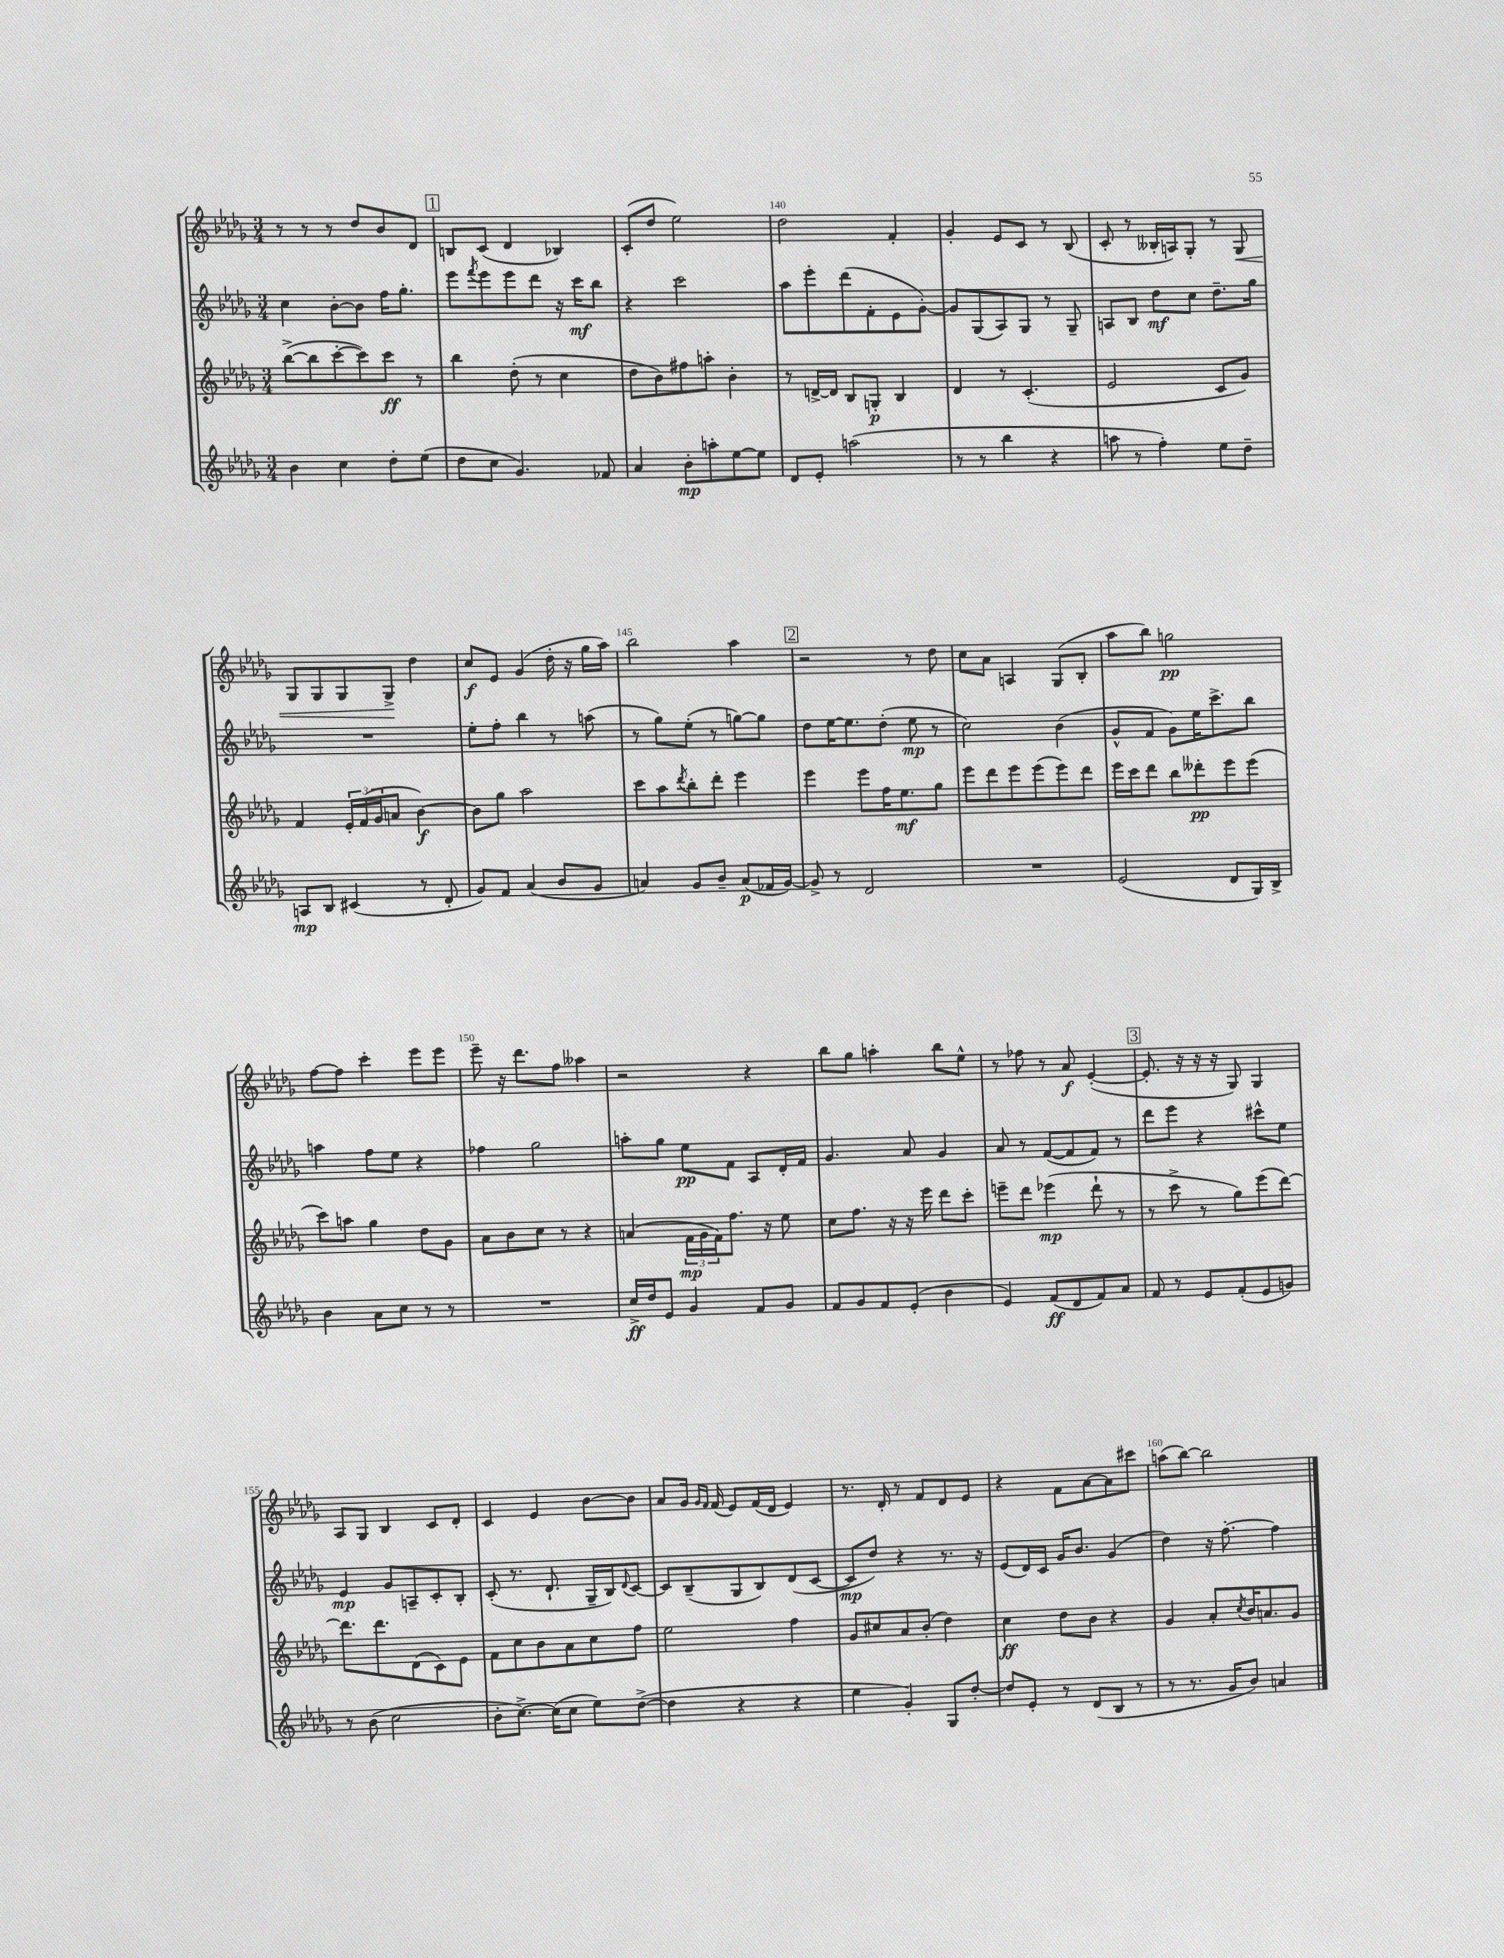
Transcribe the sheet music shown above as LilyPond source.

<<
\new StaffGroup <<
\new Staff = "s0" {
    \clef treble \key des \major \numericTimeSignature \time 3/4
    r8 r8 r8 des''8 bes'8 des'8 |
    \mark \markup { \box "1" } b8 c'8( des'4 bes4) |
    c'8-.( des''8 ees''2) |
    des''2 f'4-. |
    ges'4-. ees'8 c'8 r8 bes8( |
    c'8-. r8 beses16-. a16) ges8-. r8 ges8\< |
    ges8 ges8 ges8 ges8->\! des''4 |
    c''8\f ees'8 ges'4( des''16-. r16 ges''16 aes''16) |
    bes''2 aes''4 |
    \mark \markup { \box "2" } r2 r8 des''8 |
    c''8 aes'8 a4 ges8( bes8-. |
    aes''8 bes''8) g''2\pp |
    f''8~ f''8 c'''4-. ees'''8 ees'''8 |
    ees'''8-- r16 des'''8. f''8 aeses''4 |
    r2 r4 |
    bes''8 ges''8 a''4-. bes''8 ees''8-^ |
    r8 fes''8 r8 aes'8\f ees'4~-.( |
    \mark \markup { \box "3" } ees'8.-. r16 r16 r16 ges8) ges4 |
    aes8 ges8 bes4 c'8 des'8-. |
    c'4 ees'4 bes'8~ bes'8 |
    aes'8 ges'16 \grace { ges'16 f'16 } f'16( ees'8) f'16( des'16 ees'4) |
    r8. des'16-. r8 f'8 des'8 ees'8 |
    r4 f'8 aes'8~ aes'8 cis'''8 |
    a''8( bes''8~) bes''2 \bar "|." |
}
\new Staff = "s1" {
    \clef treble \key des \major \numericTimeSignature \time 3/4
    c''4 bes'8~-. bes'8 f''16 ges''8.-. |
    \mark \markup { \box "1" } ees'''8 \acciaccatura { f'''8 } ees'''8 ees'''8 des'''8 r16 c'''16\mf bes''8 |
    r4 c'''2 |
    aes''8 ees'''8-. des'''8( f'8-. ees'8 ges'8~-.) |
    ges'8 ges8( aes8) ges8 r8 ges8-- |
    a8 bes8 des''8\mf c''8 des''8.-- ges''16 |
    R2. |
    ees''8-. f''8-. bes''4 r8 a''8( |
    r8 ges''8) ees''8-.( r8 g''8~) g''8 |
    \mark \markup { \box "2" } des''8 ees''16~ ees''8. des''8-.( ees''8\mp r8 |
    c''2) bes'4( |
    ges'8-^ f'8 ges'8) ees''16 c'''8.-> bes''8 |
    a''4 f''8 ees''8 r4 |
    fes''4 ges''2 |
    a''8-. ges''8 ees''8\pp f'8 aes8 des'16-. f'16 |
    ges'4. aes'8 ges'4 |
    aes'8 r8 f'8~( f'8 f'8) r8 |
    \mark \markup { \box "3" } des'''8 ees'''8 r4 cis'''8-^ ees''8 |
    ees'4\mp ges'8 a8-- c'8-. bes8-. |
    c'8-.( r8. des'8.-! ges16-- bes16) \appoggiatura { des'8 } c'8~ |
    c'8 bes8--( ges8 bes8) des'8( c'8~ |
    c'8\mp des''8) r4 r8. r16 |
    ees'8( des'16) c'16 ges'16 bes'8. ges'4( |
    des''4) r16 f''8.~-. f''4 \bar "|." |
}
\new Staff = "s2" {
    \clef treble \key des \major \numericTimeSignature \time 3/4
    bes''8~->( bes''8 c'''8~-. c'''8) c'''8\ff r8 |
    \mark \markup { \box "1" } bes''4 des''8-.( r8 c''4 |
    des''8 bes'8) fis''8 a''8-. bes'4-. |
    r8 d'16~-> d'16 bes8 g8-.\p bes4 |
    des'4 r8 c'4.-.( |
    ees'2 c'8 ges'8) |
    f'4 \tuplet 3/2 { ees'16-. f'16( ges'16 } a'8 bes'4~\f) |
    bes'8 ges''8 aes''2 |
    c'''8 aes''8 \acciaccatura { des'''8 } bes''8-. des'''8-. ees'''4 |
    \mark \markup { \box "2" } ees'''4 ees'''8 f''16 ees''8.\mf ges''8 |
    ees'''8 des'''8 ees'''8 ees'''8( ees'''8) des'''8 |
    ees'''16 c'''16 des'''8 bes''8 deses'''8-.\pp ees'''8 ees'''8( |
    c'''8) a''8 ges''4 des''8 ges'8 |
    aes'8 bes'8 c''8 r8 r4 |
    a'4( \tuplet 3/2 { f'16\mp ges'16 f'16) } f''8. r16 ees''8 |
    c''8 f''8. r16 r16 ees'''16 des'''8 c'''8-. |
    e'''8-- des'''8 ees'''4\mp( des'''8-! r8 |
    \mark \markup { \box "3" } r8 c'''8-> r8 ges''8) ees'''8( des'''8~) |
    des'''8. des'''8. des'8( c'8) ees'8 |
    f'8 c''8 bes'8 aes'8 c''8 f''8 |
    ees''2 f''4 |
    ges'8 cis''8 aes'8 bes'8-.( des''4) |
    c''4\ff des''8 bes'8 r4 |
    ges'4 aes'8-. \acciaccatura { c''8 } bes'16 a'8. ges'8 \bar "|." |
}
\new Staff = "s3" {
    \clef treble \key des \major \numericTimeSignature \time 3/4
    bes'4 c''4 des''8-. ees''8( |
    \mark \markup { \box "1" } des''8 c''8 ges'4.) fes'8 |
    aes'4 bes'8-.\mp a''8-. ees''8~ ees''8 |
    des'8 ees'8-. a''2( |
    r8 r8 bes''4 r4 |
    a''8 r8 f''4-.) ees''8 des''8-- |
    a8\mp bes8 cis'4( r8 des'8-. |
    ges'8) f'8 aes'4( bes'8 ges'8 |
    a'4) ges'8 bes'8-- a'8\p( fes'16 ges'16~) |
    \mark \markup { \box "2" } ges'8-> r8 des'2 |
    R2. |
    ees'2( des'8 ges16) bes16-> |
    bes'4 aes'8 c''8 r8 r8 |
    R2. |
    c''16->\ff des''16 ees'8 ges'4 f'8 ges'8 |
    f'8 ges'8 f'8 ees'8-.( bes'4 |
    ees'4) f'8\ff( des'8 f'8) aes'8 |
    \mark \markup { \box "3" } f'8 r8 ees'8 f'8-.( ees'8 g'8) |
    r8 bes'8( c''2 |
    bes'8-. c''8.~->) c''16( c''8 ees''8) des''8~->( |
    des''4 r4 r4 |
    ees''4 ges'4-.) ges8 des''8~-. |
    des''8 ees'8-. r8 des'8( bes8 r8 |
    r8 r8. ges'16 bes'8) a'4 \bar "|." |
}
>>
>>
\layout { \context { \Score currentBarNumber = #137 \override BarNumber.break-visibility = ##(#f #t #t) barNumberVisibility = #(every-nth-bar-number-visible 5) } }
